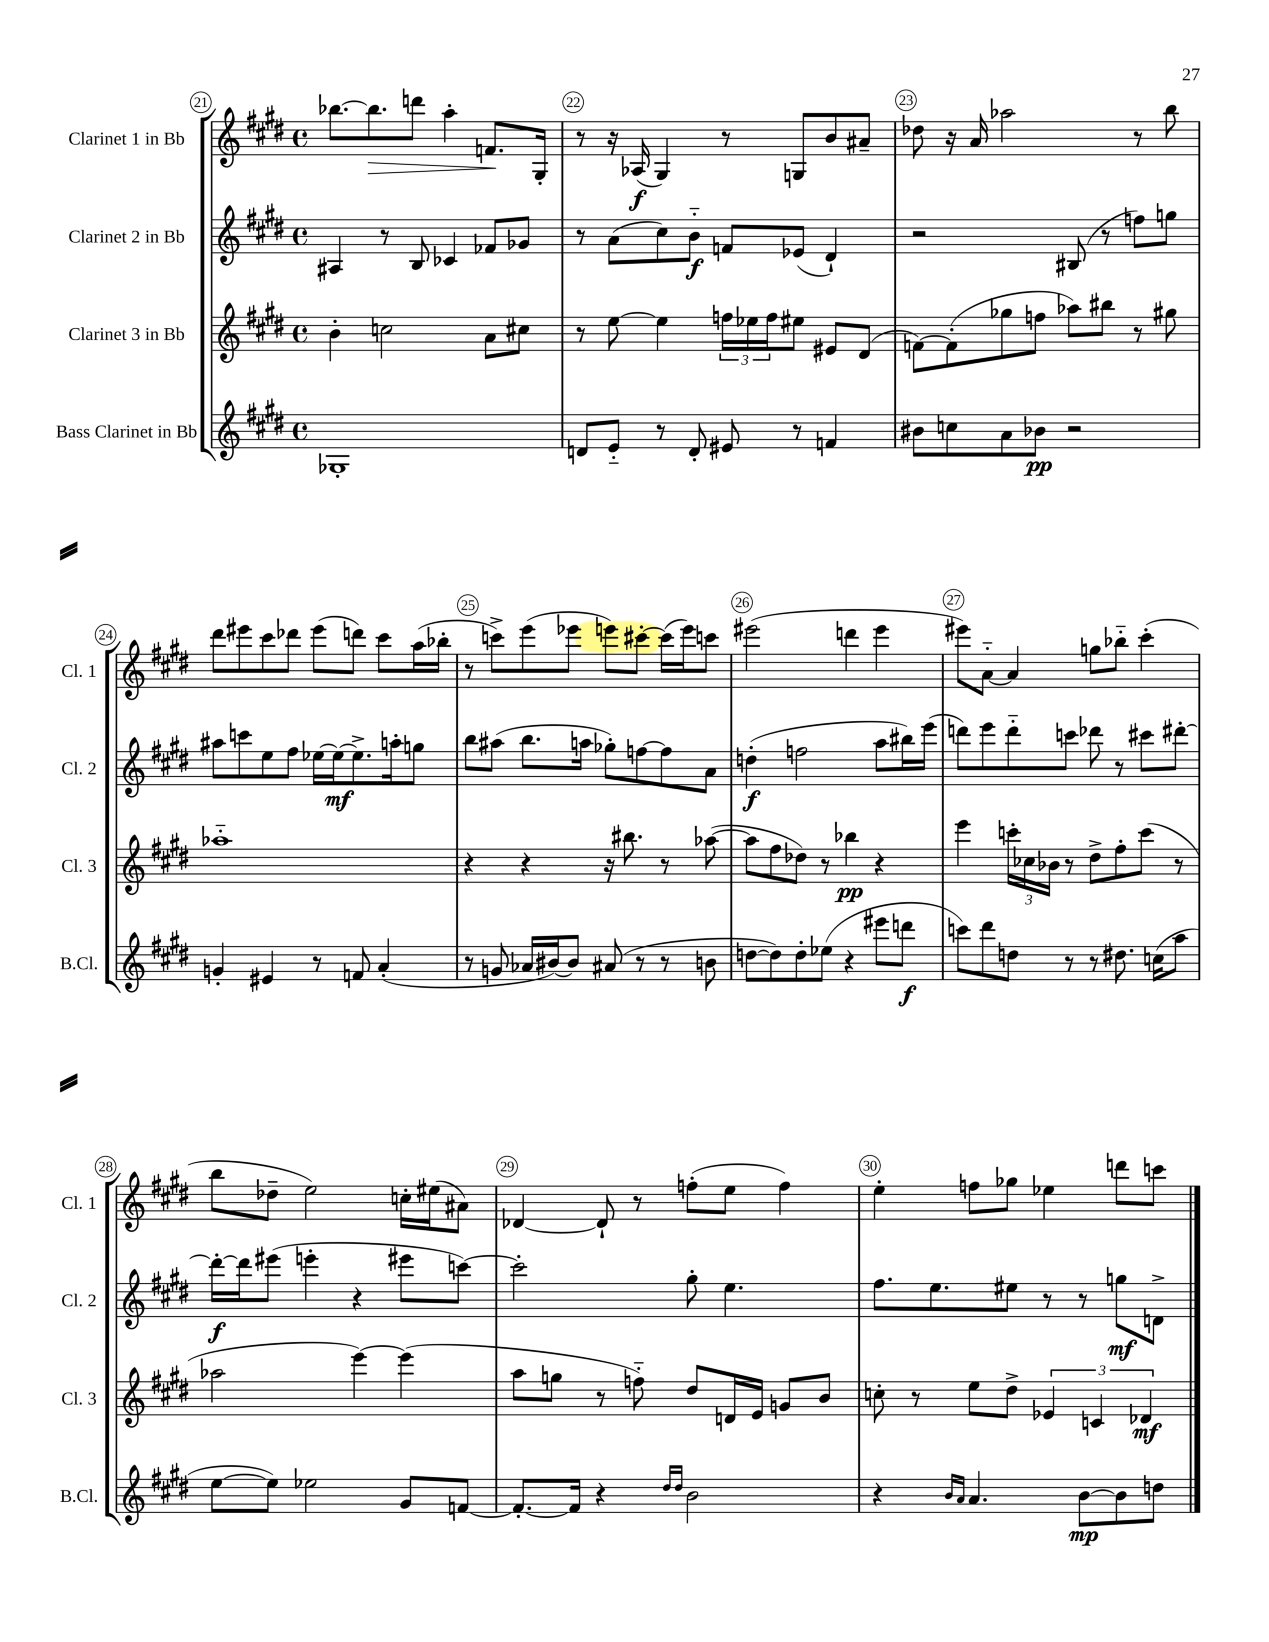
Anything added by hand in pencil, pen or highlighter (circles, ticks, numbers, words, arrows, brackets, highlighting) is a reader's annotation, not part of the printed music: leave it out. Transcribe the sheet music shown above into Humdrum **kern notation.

**kern	**dynam	**kern	**dynam	**kern	**dynam	**kern	**dynam
*part4	*part4	*part3	*part3	*part2	*part2	*part1	*part1
*staff4	*staff4	*staff3	*staff3	*staff2	*staff2	*staff1	*staff1
*I"Bass Clarinet in Bb	*	*I"Clarinet 3 in Bb	*	*I"Clarinet 2 in Bb	*	*I"Clarinet 1 in Bb	*
*I'B.Cl.	*	*I'Cl. 3	*	*I'Cl. 2	*	*I'Cl. 1	*
*clefG2	*	*clefG2	*	*clefG2	*	*clefG2	*
*k[f#c#g#d#]	*	*k[f#c#g#d#]	*	*k[f#c#g#d#]	*	*k[f#c#g#d#]	*
*M4/4	*	*M4/4	*	*M4/4	*	*M4/4	*
*met(c)	*	*met(c)	*	*met(c)	*	*met(c)	*
=21	=21	=21	=21	=21	=21	=21	=21
1G-X'	.	4b'\	.	4A#X/	.	[8.bb-X\L	.
!	!	!	!	!	!	!	!LO:HP:b
.	.	.	.	.	.	8.bb-\]	>
.	.	2ccn\	.	8r	.	.	.
.	.	.	.	8B/	.	8dddn\J	.
.	.	.	.	4c-X/	.	4aa'\	.
.	.	8a\L	.	8f-X/L	.	8.fn/L	.
.	.	8cc#X\J	.	8g-X/J	.	.	.
.	.	.	.	.	.	16G#'/Jk	]
=22	=22	=22	=22	=22	=22	=22	=22
8dn/L	.	8r	.	8r	.	8r	.
8e/J	.	[8ee\	.	(8a\L	.	16r	.
.	.	.	.	.	.	(16A-X/	f
8r	.	4ee\]	.	8cc#\)	.	4G#/)	.
8d'/	.	.	.	8b\J	f	.	.
8e#X/	.	24ffn\LL	.	8fn/L	.	8r	.
.	.	24ee-X\	.	.	.	.	.
.	.	24ff\J	.	.	.	.	.
8r	.	8ee#X\J	.	(8e-X/J	.	8Gn/L	.
4fn/	.	8e#X/L	.	4d#`/)	.	8b/	.
.	.	(8d#/J	.	.	.	8a#X~/J	.
=23	=23	=23	=23	=23	=23	=23	=23
8b#X\L	.	[8fn\L)	.	2r	.	8dd-X\	.
8ccn\	.	(8f'\]	.	.	.	16r	.
.	.	.	.	.	.	16a/	.
8a\	.	8gg-X\	.	.	.	2aa-X\	.
8b-X\J	pp	8ffn\J	.	.	.	.	.
2r	.	8aa-X\L)	.	(8B#X/	.	.	.
.	.	8bb#X\J	.	8r	.	.	.
.	.	8r	.	8ffn\L)	.	8r	.
.	.	8gg#X\	.	8ggn\J	.	8bb\	.
!!LO:LB:g=z
=24	=24	=24	=24	=24	=24	=24	=24
4gn'/	.	1aa-X	.	8aa#X\L	.	8ddd#\L	.
.	.	.	.	8cccn\	.	8eee#X\	.
4e#X/	.	.	.	8ee\	.	8ccc#\	.
.	.	.	.	8ff#\J	.	8ddd-X\J	.
8r	.	.	.	[16ee-X\LL	.	(8eee#\L	.
.	.	.	.	16ee-\J_	mf	.	.
8fn/	.	.	.	8.ee-^\]	.	8dddn\J)	.
(4a'/	.	.	.	.	.	8ccc#\L	.
.	.	.	.	16aan'\k	.	.	.
.	.	.	.	8ggn\J	.	(16aa\L	.
.	.	.	.	.	.	16bb-X'\JJ	.
=25	=25	=25	=25	=25	=25	=25	=25
8r	.	4r	.	8bb\L	.	8r	.
8gn/	.	.	.	(8aa#X\J	.	8cccn^\L)	.
16a-X/LL	.	4r	.	8.bb\L	.	(8eee\	.
[16b#X/J)	.	.	.	.	.	.	.
8b#/J]	.	.	.	.	.	8eee-X\J	.
.	.	.	.	16aan\Jk	.	.	.
(8a#X/	.	16r	.	8gg-X'\L)	.	8eeen\L)	.
.	.	8.bb#X\	.	.	.	.	.
8r	.	.	.	[8ffn\	.	[8ccc#X'\J	.
8r	.	8r	.	8ff\]	.	(16ccc#\LL]	.
.	.	.	.	.	.	16eee\J)	.
8bn\	.	([8aa-X\	.	8a\J	.	8cccn\J	.
=26	=26	=26	=26	=26	=26	=26	=26
[8ddn\L	.	8aa-\L]	.	(4ddn'\	f	(2eee#X\	.
8dd\])	.	8ff#\	.	.	.	.	.
8dd'\	.	8dd-X\J)	.	2ffn\	.	.	.
(8ee-X\J	.	8r	.	.	.	.	.
4r	.	4bb-X\	pp	.	.	4dddn\	.
8eee#X\L	.	4r	.	8aa\L	.	4eee#\	.
8dddn\J	f	.	.	16bb#X\L)	.	.	.
.	.	.	.	(16eee\JJ	.	.	.
=27	=27	=27	=27	=27	=27	=27	=27
8cccn\L)	.	4eee\	.	8dddn\L)	.	8eee#X\L)	.
8ddd#\	.	.	.	8eee\	.	[8a\J	.
8ddn\J	.	24cccn'\LL	.	8ddd\	.	4a/]	.
.	.	24cc-X\	.	.	.	.	.
.	.	24b-X\JJ	.	.	.	.	.
8r	.	8r	.	8cccn\J	.	.	.
8r	.	8dd#^\L	.	8ddd-X\	.	8ggn\L	.
8.dd#X\	.	8ff#'\	.	8r	.	8bb-X\J	.
.	.	(8ccc\J	.	8ccc#X\L	.	(4ccc#'\	.
(16ccn\KL	.	.	.	.	.	.	.
8aa\J	.	8r	.	[8ddd#X'\J	.	.	.
!!LO:LB:g=z
=28	=28	=28	=28	=28	=28	=28	=28
[8ee\L	.	2aa-X\	.	16ddd#'\LL_	f	8bb\L	.
.	.	.	.	16ddd#\J]	.	.	.
8ee\J])	.	.	.	(8eee#X\J	.	8dd-X~\J	.
2ee-X\	.	.	.	4eeen'\	.	2ee\)	.
.	.	[4eee\)	.	4r	.	.	.
8g#/L	.	(4eee\]	.	8eee#X\L	.	16ccn'\LL	.
.	.	.	.	.	.	(16ee#X\J	.
[8fn/J	.	.	.	[8cccn\J)	.	8a#X\J)	.
=29	=29	=29	=29	=29	=29	=29	=29
8.f'/L_	.	8aa\L	.	2ccc'\]	.	[4d-X/	.
.	.	8ggn\J	.	.	.	.	.
16f/Jk]	.	.	.	.	.	.	.
4r	.	8r	.	.	.	8d-`/]	.
.	.	8ffn\)	.	.	.	8r	.
16qqdd#/LL	.	.	.	.	.	.	.
16qqdd#/JJ	.	.	.	.	.	.	.
2b\	.	8dd#/L	.	8gg#'\	.	(8ffn'\L	.
.	.	16dn/L	.	4.ee\	.	8ee\J	.
.	.	16e/JJ	.	.	.	.	.
.	.	8gn/L	.	.	.	4ff\)	.
.	.	8b/J	.	.	.	.	.
=30	=30	=30	=30	=30	=30	=30	=30
4r	.	8ccn'\	.	8.ff#\L	.	4ee'\	.
.	.	8r	.	.	.	.	.
.	.	.	.	8.ee\	.	.	.
16qqb/LL	.	.	.	.	.	.	.
16qqa/JJ	.	.	.	.	.	.	.
4.a/	.	8ee\L	.	.	.	8ffn\L	.
.	.	8dd#^\J	.	8ee#X\J	.	8gg-X\J	.
.	.	6e-X/	.	8r	.	4ee-X\	.
[8b\L	mp	.	.	8r	.	.	.
.	.	6cn/	.	.	.	.	.
8b\]	.	.	.	8ggn\L	mf	8dddn\L	.
.	.	6d-X/	mf	.	.	.	.
8ddn\J	.	.	.	8dn^\J	.	8cccn\J	.
==	==	==	==	==	==	==	==
*-	*-	*-	*-	*-	*-	*-	*-
